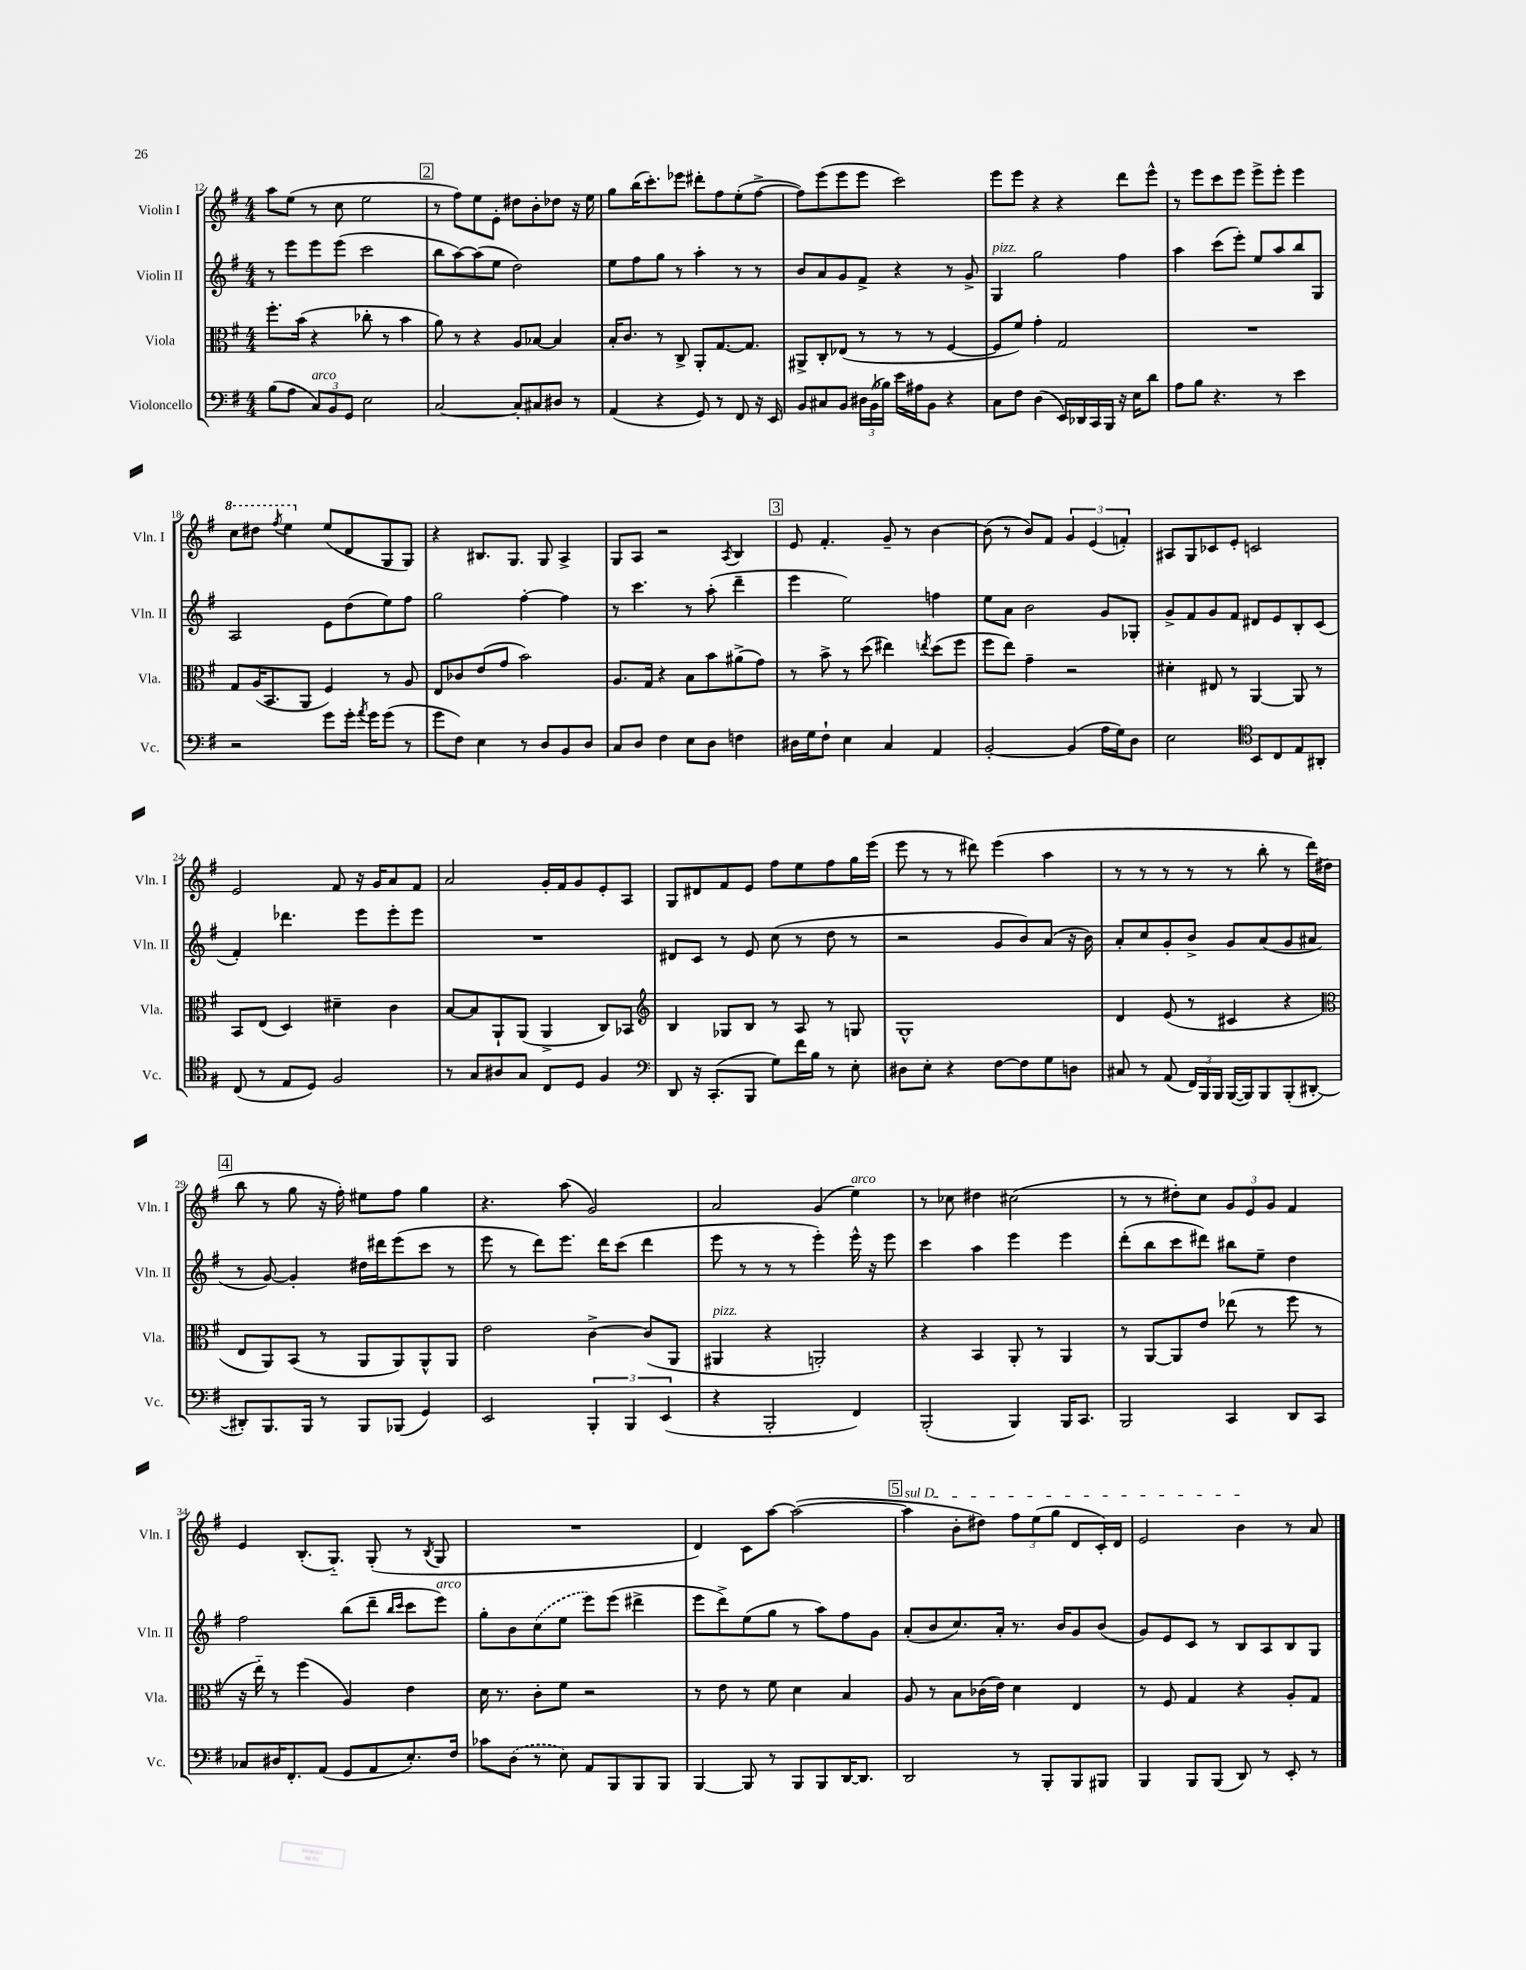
<<
\new StaffGroup <<
\new Staff = "s0" \with { instrumentName = "Violin I" shortInstrumentName = "Vln. I" } {
    \clef treble \key g \major \numericTimeSignature \time 4/4
    \autoBeamOff a''8[ e''8]( r8 c''8 e''2 |
    \mark \markup { \box "2" } r8 fis''8[) e''8 e'8]-. dis''8[ b'8-. des''8] r16 e''16 |
    g''8[ b''16( c'''8.-.) ees'''8] dis'''8[-. fis''8 e''8-.( fis''8]~-> |
    fis''8[) e'''8( e'''8 e'''8] c'''2) |
    e'''8[ e'''8] r4 r4 d'''8[ e'''8]-^ |
    r8 e'''8[ c'''8 e'''8] e'''8[-> e'''8]-. e'''4 |
    \ottava #1 c'''8[ dis'''8] \acciaccatura { fis'''8 } e'''4 \ottava #0 e''8[( d'8 g8 g8]) |
    r4 bis8.[ g8.] g8 a4-> |
    g8[ a8] r2 \acciaccatura { a8 } b4 |
    \mark \markup { \box "3" } e'8 fis'4.-. g'8-- r8 b'4~ |
    b'8( r8 b'8[) fis'8] \tuplet 3/2 { g'4 e'4( f'4-.) } |
    ais8[ g8 ces'8 e'8]-. c'2 |
    e'2 fis'8 r16 g'16[ a'8 fis'8] |
    a'2 g'16[-. fis'16 g'8 e'8-. a8] |
    g8[ dis'8 fis'8 e'8] fis''8[ e''8 fis''8 g''16 e'''16]( |
    e'''8 r8 r8 dis'''8) e'''4( a''4 |
    r8 r8 r8 r8 r8 b''8-. r8 d'''16[) dis''16]( |
    \mark \markup { \box "4" } b''8 r8 g''8 r16 fis''16-.) eis''8[ fis''8] g''4 |
    r4. a''8( g'2) |
    a'2 g'4( e''4^\markup { \italic "arco" }) |
    r8 ces''8 dis''4 cis''2( |
    r8 r8 dis''8[-.) c''8] \tuplet 3/2 { g'8[ e'8 g'8] } fis'4 |
    e'4 b8.[-.( g8.]-_) g8-.( r8 \acciaccatura { b8 } g8 |
    R1 |
    d'4) c'8[ a''8]~ a''2~( |
    \mark \markup { \box "5" } \once \override TextSpanner.bound-details.left.text = \markup { \italic "sul D" } a''4\startTextSpan b'8[-. dis''8]) \tuplet 3/2 { fis''8[ e''8( g''8] } d'8[ c'16-.) d'16] |
    e'2 b'4\stopTextSpan r8 a'8 \bar "|." |
}
\new Staff = "s1" \with { instrumentName = "Violin II" shortInstrumentName = "Vln. II" } {
    \clef treble \key g \major \numericTimeSignature \time 4/4
    \autoBeamOff r8 e'''8[ e'''8 e'''8]( c'''2 |
    \mark \markup { \box "2" } b''8[ a''8~) a''8( e''8] d''2) |
    e''8[ fis''8 g''8] r8 a''4-. r8 r8 |
    b'8[ a'8 g'8 fis'8]-> r4 r8 g'8-> |
    g4^\markup { \italic "pizz." } g''2 fis''4 |
    a''4 c'''8[( e'''8]-.) e''8[ a''8 b''8 g8] |
    a2 e'8[ d''8( e''8) fis''8] |
    g''2 fis''4~-. fis''4 |
    r8 c'''4. r8 a''8-.( d'''4-- |
    \mark \markup { \box "3" } e'''4 e''2) f''4 |
    e''8[ a'8] b'2 g'8[ ges8]-. |
    g'8[-> fis'8 g'8 fis'8] dis'8[ e'8 b8-. c'8]( |
    fis'4-.) des'''4. e'''8[ e'''8-. e'''8] |
    R1 |
    dis'8[ c'8] r8 e'8 c''8( r8 d''8 r8 |
    r2 g'8[ b'8) a'8]( r16 b'16) |
    a'8[-. c''8 g'8-. b'8]-> g'8[ a'8( g'8 ais'8] |
    \mark \markup { \box "4" } r8 g'8~) g'4-. dis''16[ dis'''16 e'''8( c'''8] r8 |
    e'''8 r8 d'''8[) e'''8.] d'''16[ c'''8]( d'''4 |
    e'''8 r8 r8 r8 e'''4-.) e'''16-^ r16 e'''8 |
    c'''4 a''4 e'''4 e'''4 |
    d'''8[-.( b''8 c'''8 dis'''8]) bis''8[ e''8]-- d''4 |
    fis''2 b''8[( d'''8]-- \grace { b''16[ c'''16] } c'''8[ e'''8]^\markup { \italic "arco" }) |
    g''8[-. b'8 \once \slurDashed c''8( e''8] e'''8[) e'''8]( dis'''4-> |
    e'''8[ d'''8->) e''8( g''8] r8 a''8[) fis''8 g'8] |
    \mark \markup { \box "5" } a'8[-.( b'8 c''8.) a'16]-. r8. b'16[ g'8 b'8]( |
    g'8[) e'8 c'8] r8 b8[ a8 b8 g8] \bar "|." |
}
\new Staff = "s2" \with { instrumentName = "Viola" shortInstrumentName = "Vla." } {
    \clef alto \key g \major \numericTimeSignature \time 4/4
    \autoBeamOff fis''8.[-. b'16]( r4 ces''8-. r8 b'4 |
    \mark \markup { \box "2" } a'8) r8 r4 a8[ bes8]~ bes4 |
    b16[-. c'8.] r8 c8-> a,8[-. g8.~ g8.] |
    ais,8[-> c8-. ees8]( r8 r8 r8 fis4~ |
    fis8[ fis'8]) g'4-. g2 |
    R1 |
    g8[ a16( b,8. a,8] fis4) r8 a8 |
    e8[ ces'8 e'8( g'8] b'2) |
    a8.[ g16] r4 b8[ b'8 ais'8->( g'8]) |
    \mark \markup { \box "3" } r8 b'8-> r8 d''8( eis''4) \acciaccatura { e''8 } d''8[( fis''8] |
    fis''8[ e''8]) g'4-- r2 |
    dis'4-. eis8 r8 a,4~ a,8 r8 |
    b,8[ e8]( d4) dis'4-- c'4 |
    b8[~ b8 a,8-! a,8]( a,4-> c8[) bes,8] |
    \clef treble b4 ges8[ b8] r8 a8 r8 g8 |
    g1-^ |
    d'4 e'8( r8 cis'4 r4 |
    \mark \markup { \box "4" } \clef alto e8[ a,8) b,8]( r8 a,8[ a,8) a,8-^ a,8] |
    e'2 c'4~-> c'8[( a,8] |
    ais,4^\markup { \italic "pizz." } r4 a,2-.) |
    r4 b,4 a,8-. r8 a,4 |
    r8 a,8[~ a,8 e'8] ees''8( r8 fis''8 r8 |
    r16 e''16-_) r8 fis''4( a4) e'4 |
    d'16 r8. c'8[-. fis'8] r2 |
    r8 e'8 r8 fis'8 d'4 b4 |
    \mark \markup { \box "5" } a8 r8 b8[ ces'16( e'16]) d'4 e4 |
    r8 fis8 g4 r4 a8[-. g8] \bar "|." |
}
\new Staff = "s3" \with { instrumentName = "Violoncello" shortInstrumentName = "Vc." } {
    \clef bass \key g \major \numericTimeSignature \time 4/4
    \autoBeamOff b8[( a8] \tuplet 3/2 { c8[^\markup { \italic "arco" }) b,8 g,8] } e2 |
    \mark \markup { \box "2" } c2~ c8[-. cis8 dis8] r8 |
    a,4( r4 g,8) r8 fis,8 r16 e,16 |
    b,8[ cis8 b,8] \tuplet 3/2 { dis16[ b,16( bes16]) } e'16[ ais16 b,8] r4 |
    c8[ fis8] d4( e,16[) des,16 c,16 b,,16] r16 e16[ d'8] |
    a8[ b8] r4. r8 e'4 |
    r2 g'8[ g'16]-. \acciaccatura { a'8 } g'16[ g'8]( r8 |
    g'8[ fis8]) e4 r8 d8[ b,8 d8] |
    c8[ d8] fis4 e8[ d8] f4 |
    \mark \markup { \box "3" } dis16[ g16 fis8]-! e4 c4 a,4 |
    b,2~-. b,4( a16[ g16) d8] |
    e2 \clef tenor b,8[ c8 e8 ais,8]-. |
    c8( r8 e8[ d8]) fis2 |
    r8 g8[ ais8 g8] c8[ d8] fis4 |
    \clef bass d,8 r16 c,8.[-.( b,,8] g8[) fis'16 b16] r8 e8-. |
    dis8[ e8]-. r4 fis8[~ fis8 g8 d8] |
    cis8 r8 a,8( \tuplet 3/2 { fis,16[) b,,16 b,,16] } b,,16[~( b,,16) b,,8 b,,8-.( dis,8]~-. |
    \mark \markup { \box "4" } dis,8[-.) b,,8. b,,16] r8 b,,8[ bes,,8]( g,4) |
    e,2 \tuplet 3/2 { b,,4-. b,,4 e,4( } |
    r4 b,,2-. fis,4) |
    b,,2-.( b,,4) b,,16[ c,8.] |
    b,,2 c,4 d,8[ c,8] |
    ces8[ dis16 fis,8.-. a,8]( g,8[ a,8 e8.-.) fis16] |
    ces'8[ \once \slurDashed d8]( r8 e8) a,8[ b,,8 b,,8 b,,8] |
    b,,4~ b,,8 r8 b,,8[ b,,8 d,16~ d,8.] |
    \mark \markup { \box "5" } d,2 r8 b,,8[-. b,,8 bis,,8] |
    b,,4 b,,8[ b,,8]( d,8) r8 e,8-. r8 \bar "|." |
}
>>
>>
\layout { \context { \Score currentBarNumber = #12 } }
